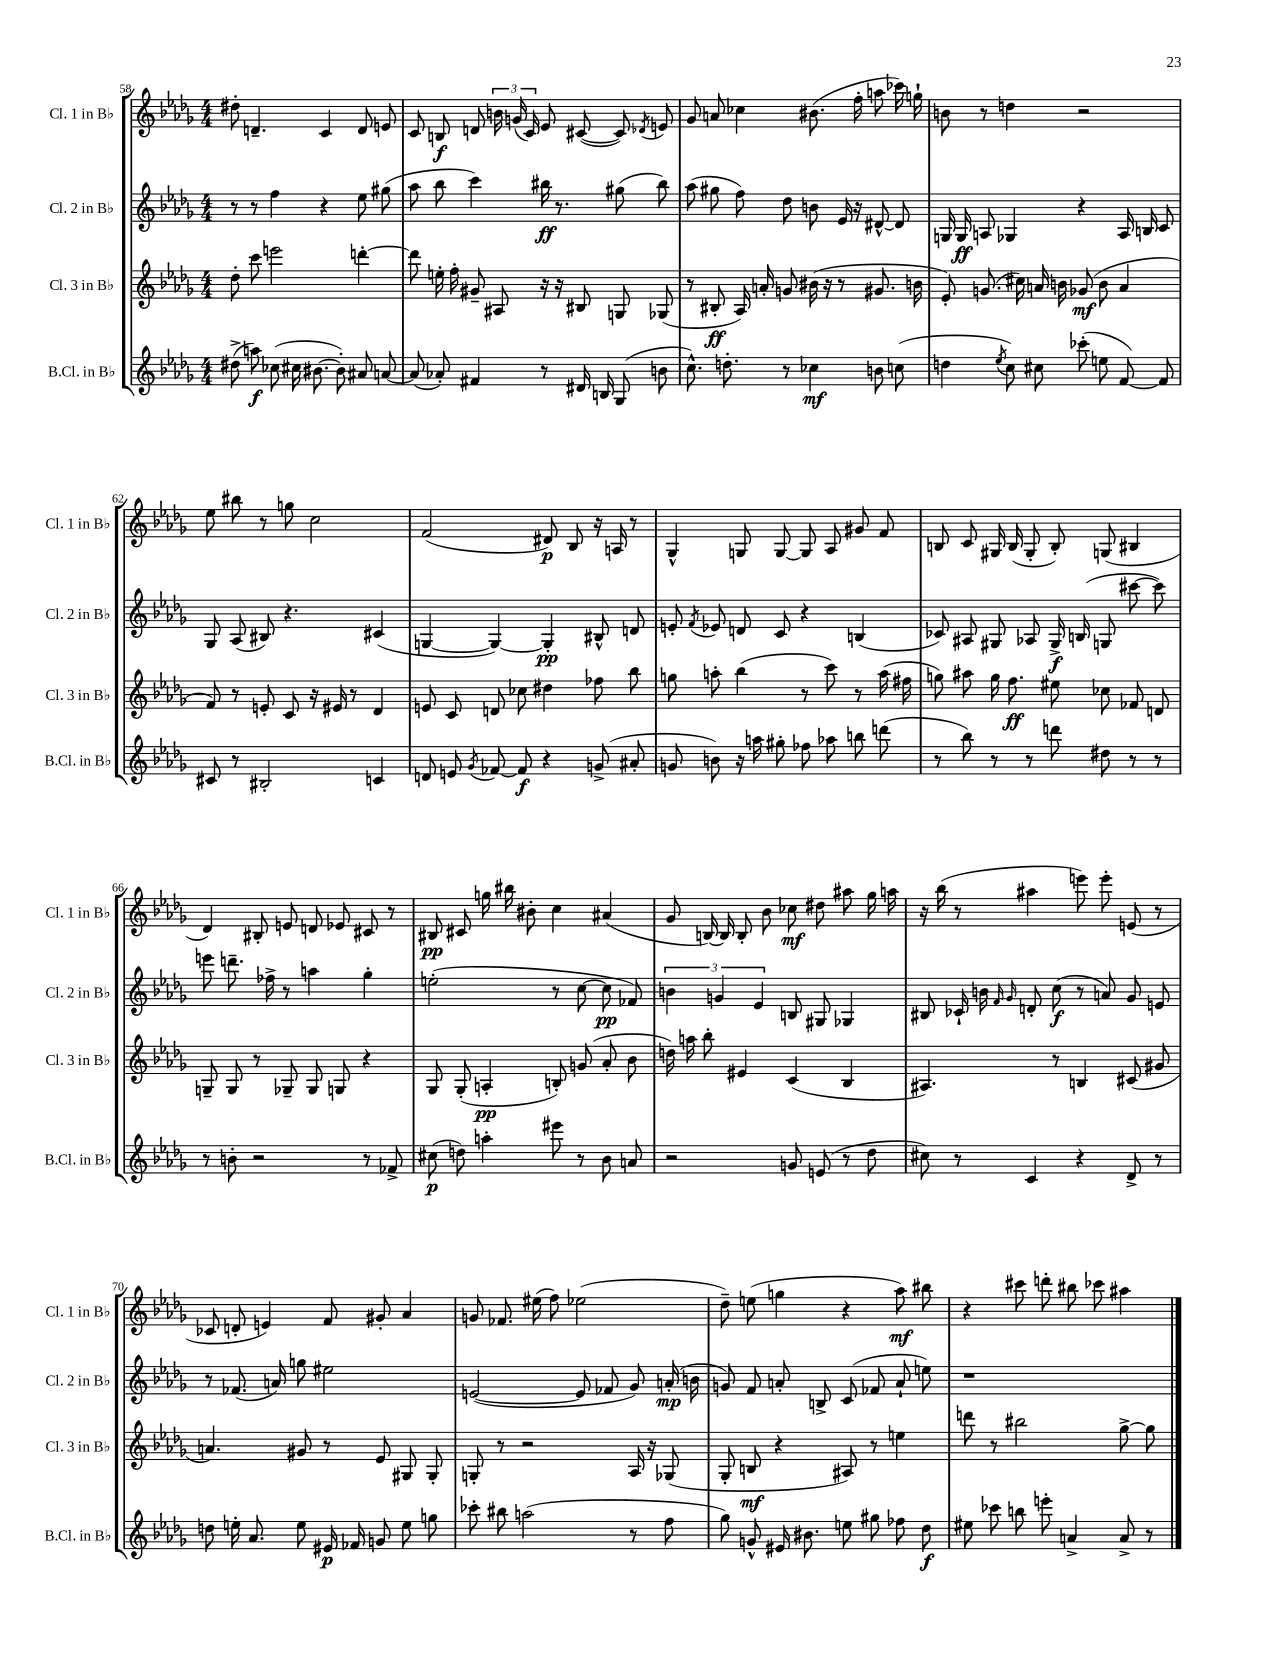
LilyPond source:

<<
\new StaffGroup <<
\new Staff = "s0" \with { instrumentName = "Cl. 1 in Bb" shortInstrumentName = "Cl. 1 in Bb" } {
    \clef treble \key des \major \numericTimeSignature \time 4/4
    \autoBeamOff dis''8-. d'4.-- c'4 d'8 e'8 |
    c'8 b8\f d'8 \tuplet 3/2 { b'16 g'16( c'16) } ees'8 cis'8~( cis'8) \acciaccatura { des'8 } e'8 |
    ges'8 a'8 ces''4 bis'8.( f''16-. a''8 ces'''16) g''16-! |
    b'8 r8 d''4 r2 |
    ees''8 bis''8 r8 g''8 c''2 |
    f'2( dis'8\p) bes8 r16 a16 r8 |
    ges4-^ g8 g8~ g8 aes8 gis'8 f'8 |
    b8 c'8 gis16 b16( gis8-. b8-.) g8( bis4 |
    des'4) bis8-. e'8 d'8 ees'8 cis'8 r8 |
    bis8\pp cis'8 g''16 bis''16 bis'8-. c''4 ais'4( |
    ges'8 b16~) b16 b8-. bes'8 ces''8\mf dis''8 ais''8 ges''16 a''16 |
    r16 bes''16( r8 ais''4 e'''8) e'''8-. e'8( r8 |
    ces'8 d'8-. e'4) f'8 gis'8-. aes'4 |
    g'8 fes'8. eis''16( f''8) ees''2( |
    des''8--) e''8( g''4 r4 aes''8\mf) bis''8 |
    r4 cis'''8 d'''8-. bis''8 ces'''8 ais''4 \bar "|." |
}
\new Staff = "s1" \with { instrumentName = "Cl. 2 in Bb" shortInstrumentName = "Cl. 2 in Bb" } {
    \clef treble \key des \major \numericTimeSignature \time 4/4
    \autoBeamOff r8 r8 f''4 r4 ees''8 gis''8( |
    aes''8 bes''8 c'''4) bis''16\ff r8. gis''8( bis''8) |
    aes''8( gis''8 f''8) des''8 b'8 ees'16 r16 dis'8~-^ dis'8 |
    g16 g16\ff a8 ges4 r4 a16 b16 c'8 |
    ges8 aes8( bis8) r4. cis'4( |
    g4~ g4~) g4-.\pp bis8-^ d'8 |
    e'8-. \acciaccatura { f'8 } ees'8 d'8 c'8 r4 b4( |
    ces'8) ais8 gis8 aes8 gis16->\f b16( g8 cis'''8~ cis'''8) |
    e'''8 d'''8.-- fes''16-> r8 a''4 ges''4-. |
    e''2-.( r8 c''8~ c''8\pp fes'8) |
    \tuplet 3/2 { b'4 g'4 ees'4 } b8 gis8 ges4 |
    bis8 ces'16-! b'16 \grace { f'16 ges'16 } d'8-. c''8\f( r8 a'8) ges'8 e'8 |
    r8 fes'8.( a'16) g''8 eis''2 |
    e'2~( e'8 fes'8 ges'8) a'16-.\mp( b'16 |
    g'8) f'8 a'8-. b8-> c'8( fes'8 a'8-! e''8) |
    r1 \bar "|." |
}
\new Staff = "s2" \with { instrumentName = "Cl. 3 in Bb" shortInstrumentName = "Cl. 3 in Bb" } {
    \clef treble \key des \major \numericTimeSignature \time 4/4
    \autoBeamOff des''8-. c'''8 e'''2 d'''4~-. |
    d'''8 e''16-. f''16-. gis'8-- ais8 r16 r16 bis8 g8 ges8( |
    r8 bis8-.\ff aes16) a'16-. g'8 bis'16( r16 r8 gis'8. b'16 |
    ees'8-.) g'8.( cis''16) a'16 b'16 ges'8\mf( b'8 a'4 |
    f'8) r8 e'8-. c'8 r16 eis'16 r8 des'4 |
    e'8 c'8 d'8 ces''8 dis''4 fes''8 bes''8 |
    g''8 a''8-. bes''4( r8 c'''8) r8 a''16( fis''16 |
    g''8) ais''8 g''16 f''8.\ff eis''8 ces''8 fes'8 d'8 |
    g8-- g8 r8 ges8-- ges8 g8 r4 |
    ges8 ges8-.( a4-.\pp b8-.) g'8( aes'8-. bes'8 |
    d''16) a''16 bes''8-. eis'4 c'4( bes4 |
    ais4.) r8 b4 cis'8( gis'8 |
    a'4.) gis'8 r8 ees'8 gis8 gis8-. |
    g8-. r8 r2 aes16 r16 ges8( |
    ges8-. b8\mf r4 ais8) r8 e''4 |
    d'''8 r8 bis''2 ges''8~-> ges''8 \bar "|." |
}
\new Staff = "s3" \with { instrumentName = "B.Cl. in Bb" shortInstrumentName = "B.Cl. in Bb" } {
    \clef treble \key des \major \numericTimeSignature \time 4/4
    \autoBeamOff dis''8->( a''8\f) ces''8( cis''16 bis'8.~ bis'8-.) ais'8 a'8~ |
    a'8( aes'8-.) fis'4 r8 dis'16 b16 ges8( b'8 |
    c''8.-^) d''8.-. r8 ces''4\mf b'8 c''8( |
    d''4 \acciaccatura { ees''8 } c''8) cis''8 ces'''8-.( e''8 f'8~) f'8 |
    cis'8 r8 bis2-. c'4 |
    d'8 e'8 \acciaccatura { ges'8 } fes'8~ fes'8\f r4 g'8->( ais'8-. |
    g'8 b'8) r16 a''16 gis''8-. fes''8 aes''8 b''8 d'''8( |
    r8 bes''8) r8 r8 d'''8 dis''8 r8 r8 |
    r8 b'8-. r2 r8 fes'8-> |
    cis''8\p( d''8) a''4-. eis'''8 r8 bes'8 a'8 |
    r2 g'8 e'8( r8 des''8 |
    cis''8) r8 c'4 r4 des'8-> r8 |
    d''8 e''16-. aes'8. e''8 eis'16\p fes'16 g'8 e''8 g''8 |
    ces'''8-. bis''8 a''2( r8 f''8 |
    ges''8) g'8-^ eis'16 bis'8. e''8 gis''8 fes''8 des''8\f |
    eis''8 ces'''8 b''8 e'''8-. a'4-> a'8-> r8 \bar "|." |
}
>>
>>
\layout { \context { \Score currentBarNumber = #58 } }
